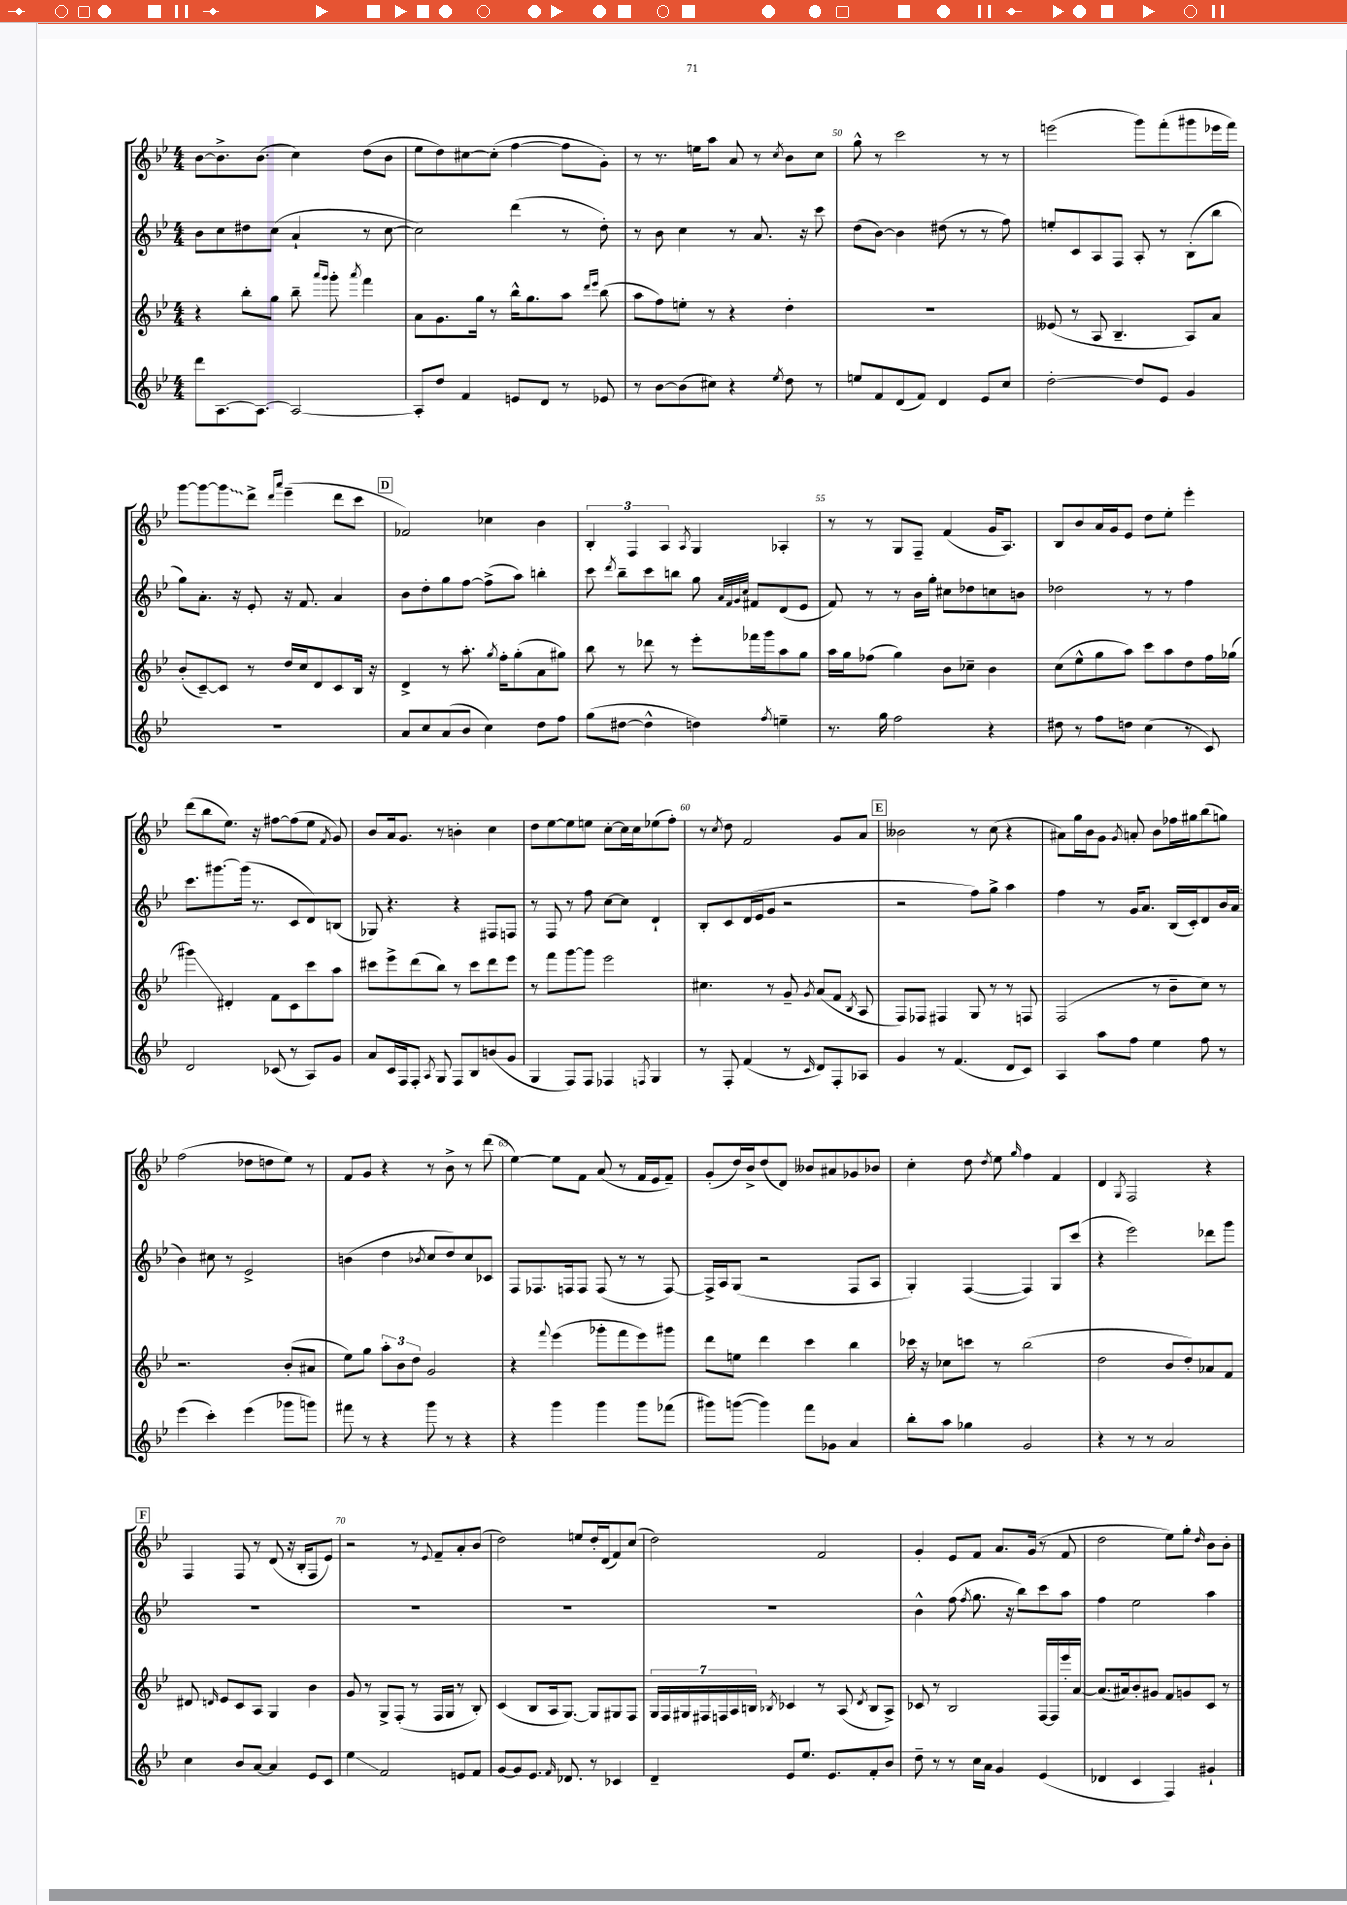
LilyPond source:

<<
\new StaffGroup <<
\new Staff = "s0" {
    \clef treble \key bes \major \numericTimeSignature \time 4/4
    \autoBeamOff bes'8[~ bes'8.-> bes'8.]( c''4) d''8[( bes'8] |
    ees''8[ d''8) cis''8~ cis''8]-.( f''4~ f''8[ g'8]-.) |
    r8 r8. e''16[ a''8] a'8 r8 \acciaccatura { c''8 } bes'8[ c''8] |
    g''8-^ r8 c'''2 r8 r8 |
    e'''2( g'''8[) f'''8-.( gis'''8 ees'''16 f'''16]) |
    g'''8[~ g'''8~ \once \override Glissando.style = #'zigzag g'''8\glissando d'''8]-> \grace { d'''16[ a'''16] } ees'''4--( d'''8[ c'''8] |
    \mark \markup { \box "D" } fes'2) ces''4 bes'4 |
    \tuplet 3/2 { bes4-. f4 a4 } \acciaccatura { a8 } g4 aes4-. |
    r8 r8 g8[ f8]-- f'4( g'16[ a8.]) |
    bes8[ bes'8 a'16 g'16 ees'8] d''8[ ees''8]-. ees'''4-. |
    d'''8[( bes''8 ees''8.]) r16 fis''8[~ fis''8( ees''8] \acciaccatura { f'8 } g'8) |
    bes'8[ a'16 g'8.] r8 b'4-. c''4 |
    d''8[ ees''8~ ees''8 e''8] c''8[~-. c''16 c''16 ees''8( f''8]-.) |
    r8 \acciaccatura { c''8 } d''8 f'2 g'8[ a'8] |
    \mark \markup { \box "E" } beses'2 r8 c''8( r4 |
    ais'8[) g''16 bes'16 g'8] \acciaccatura { g'8 } a'8-. bes'8[ fes''16 gis''16 bes''8( g''8]) |
    f''2( des''8[ d''8 ees''8]) r8 |
    f'8[ g'8] r4 r8 bes'8-> r8 d'''8( |
    ees''4~) ees''8[ f'8] a'8( r8 f'16[ ees'16 f'8]--) |
    g'8[-.( d''16) bes'16-> d''8( d'8]) beses'8[ ais'8 ges'8 bes'8] |
    c''4-. d''8 \acciaccatura { d''8 } ees''8 \grace { g''16 } f''4 f'4 |
    d'4 \acciaccatura { g8 } f2 r4 |
    \mark \markup { \box "F" } f4 f8 r8 d'8( r16 bes16[-. f8 ees'8]) |
    r2 r8 \appoggiatura { ees'8 } f'8[-- a'8-. bes'8]( |
    d''2) e''8[ d''16-. d'16( f'8) c''8]( |
    d''2) f'2 |
    g'4-. ees'8[ f'8] a'8.[ g'16]( r8 f'8 |
    d''2 ees''8[) g''8]-. \grace { d''16 } bes'8[ bes'8]-. \bar "|." |
}
\new Staff = "s1" {
    \clef treble \key bes \major \numericTimeSignature \time 4/4
    \autoBeamOff bes'8[ c''8 dis''8 c''8]( a'4-! r8 c''8~ |
    c''2) d'''4( r8 d''8-.) |
    r8 bes'8 c''4 r8 a'8. r16 c'''8 |
    d''8[( bes'8]~) bes'4 dis''8( r8 r8 f''8) |
    e''8[-. c'8 a8 f8] a8-. r8 bes8[-.( bes''8] |
    g''8[) a'8.]-. r16 ees'8-. r16 f'8. a'4 |
    \mark \markup { \box "D" } bes'8[ d''8-. g''8 f''8]~ f''8[->( a''8]) b''4-. |
    c'''8 \acciaccatura { d'''8 } bes''8[-- c'''8 b''8] g''8 \grace { a'32[ f'32 g'32 c''32] } fis'8[ d'8( ees'8] |
    f'8) r8 r8 bes'16[ g''16]-. cis''8[ des''8 c''8 b'8] |
    des''2 r8 r8 f''4 |
    c'''8.[ gis'''8.~ gis'''16]( r8. c'8[ d'8) b8]( |
    ges8) r4. r4 fis8[ f8] |
    r8 f8 r8 f''8 c''8[~ c''8] d'4-! |
    bes8[-. c'8 d'16( ees'16 g'8] r2 |
    \mark \markup { \box "E" } r2 f''8[) g''8]-> a''4 |
    f''4 r8 g'16[ a'8.] bes16[( c'16-.) d'8 bes'16 a'16]( |
    bes'4) cis''8 r8 ees'2-> |
    b'4( d''4 \acciaccatura { bes'8 } c''8[ d''8) c''8 ces'8] |
    f8[ fes8. f16 f8] f8( r8 r8 f8~) |
    f16[-> a16 g8]( r2 f8[ a8] |
    g4-.) f4~( f4) g8[ c'''8]( |
    r4 ees'''2) des'''8[ g'''8] |
    \mark \markup { \box "F" } R1 |
    R1 |
    R1 |
    R1 |
    bes'4-^ f''8( \acciaccatura { f''8 } g''8. r16 bes''8[) c'''8 a''8] |
    f''4 ees''2 a''4 \bar "|." |
}
\new Staff = "s2" {
    \clef treble \key bes \major \numericTimeSignature \time 4/4
    \autoBeamOff r4 bes''8[-. g''8] bes''8-- \grace { a'''16[ g'''16] } g'''8-. \acciaccatura { a'''8 } f'''4 |
    a'8[ g'8. g''16] r8 bes''16[-^ g''8. a''8] \grace { d'''16[ ees'''16] } bes''8( |
    a''8[ f''8) e''8]-. r8 r4 d''4-. |
    R1 |
    eeses'8( r8 a8 bes4.-- a8[) a'8] |
    bes'8[-.( c'8~--) c'8] r8 d''16[ c''16 d'8 c'8 bes16] r16 |
    \mark \markup { \box "D" } d'4-> r8 a''8.-. \acciaccatura { g''8 } f''16[-. g''8-.( a'8 gis''8]) |
    bes''8 r8 des'''8 r8 ees'''8[-. fes'''16 g'''16 a''8 g''8] |
    a''16[ g''16 fes''8]( g''4) bes'8[ ces''8]-- bes'4 |
    c''8[( ees''8-^ g''8 a''8]) c'''8[ a''8 d''8 f''16 ges''16]( |
    gis'''4\glissando) dis'4-. f'8[ c'8 c'''8 a''8] |
    cis'''8[ ees'''8-> d'''8( bes''8]) r8 cis'''8[ d'''8 ees'''8] |
    r8 f'''8[ g'''8~ g'''8] ees'''2 |
    cis''4. r8 g'8-- \acciaccatura { g'8 } a'8[( f'8] \acciaccatura { bes8 } a8 |
    \mark \markup { \box "E" } f8[) fes8] fis4 g8 r8 r8 f8 |
    f2( r8 bes'8[-- c''8]) r8 |
    r2. bes'8[-.( ais'8] |
    ees''8[) g''8] \tuplet 3/2 { a''8[-. bes'8 d''8] } g'2 |
    r4 \appoggiatura { f'''8 } ees'''4( ges'''8[-. f'''8 ees'''8) gis'''8] |
    d'''8[ e''8] d'''4 c'''4 bes''4 |
    ces'''16 r16 ces''8[ c'''8] r8 bes''2( |
    d''2 bes'8[ d''8-.) aes'8 f'8] |
    \mark \markup { \box "F" } dis'8 \grace { d'16 } ees'8[ c'8 a8] g4 bes'4 |
    g'8 r8 g8[-> f8]-.( r8 f16[ g16] r8 bes8-.) |
    c'4( bes8[ a16 g8.]~) g8[ gis8 f8] |
    \tuplet 7/4 { g16[ f16 gis16 fis16 f16 a16 b16] } \acciaccatura { bes8 } ces'4 r8 a8( \acciaccatura { d'8 } bes8[ a8]->) |
    ces'8 r8 bes2 f16[~ f16 ees'''16-. a'16]~ |
    a'8.[( ais'16) bes'8-. gis'8] f'8[ g'8 c'8] r8 \bar "|." |
}
\new Staff = "s3" {
    \clef treble \key bes \major \numericTimeSignature \time 4/4
    \autoBeamOff d'''8[ a8.~ a8.]~ a2~ |
    a8[-. d''8] f'4 e'8[ d'8] r8 ees'8 |
    r8 bes'8[~ bes'8( cis''8]) r4 \acciaccatura { ees''8 } d''8 r8 |
    e''8[ f'8 d'8( f'8]) d'4 ees'8[ c''8] |
    d''2~-. d''8[ ees'8] g'4 |
    R1 |
    \mark \markup { \box "D" } a'8[ c''8 a'8( bes'8] c''4) d''8[ f''8] |
    g''8[( dis''8]~ dis''4-^ d''4) \acciaccatura { f''8 } e''4-- |
    r8. g''16 f''2 r4 |
    dis''8 r8 f''8[ d''8] c''4( r8 c'8) |
    d'2 ces'8( r8 a8[) g'8] |
    a'8[ c'16 f16 f8]-. \acciaccatura { a8 } g8 f8[ bes8 b'8( g'8] |
    g4 f8[) f8] fes4 \acciaccatura { f8 } g4 |
    r8 f8-. f'4( r8 \grace { c'16 } d'8[) f8-. aes8] |
    \mark \markup { \box "E" } g'4 r8 f'4.( d'8[ c'8]) |
    a4 a''8[ f''8] ees''4 f''8 r8 |
    ees'''4( c'''4-.) ees'''4( ges'''8[ g'''8]) |
    fis'''8 r8 r4 g'''8 r8 r4 |
    r4 g'''4 g'''4 g'''8[ fes'''8]( |
    gis'''8[) g'''8]~( g'''4) f'''8[ ges'8] a'4 |
    bes''8[-. a''8] ges''4 g'2 |
    r4 r8 r8 a'2 |
    \mark \markup { \box "F" } c''4 bes'8[ a'8]~ a'4 ees'8[ c'8] |
    ees''4\glissando f'2 e'8[ f'8] |
    g'8[~ g'8 ees'8.] \grace { f'16 } des'8. r8 ces'4 |
    d'4-- ees'8[ ees''8.] ees'8.[ f'8-. bes'8] |
    d''8-- r8 r8 c''16[ a'16] g'4 ees'4( |
    des'4 c'4 f4) gis'4-! \bar "|." |
}
>>
>>
\layout { \context { \Score currentBarNumber = #47 \override BarNumber.break-visibility = ##(#f #t #t) barNumberVisibility = #(every-nth-bar-number-visible 5) } }
